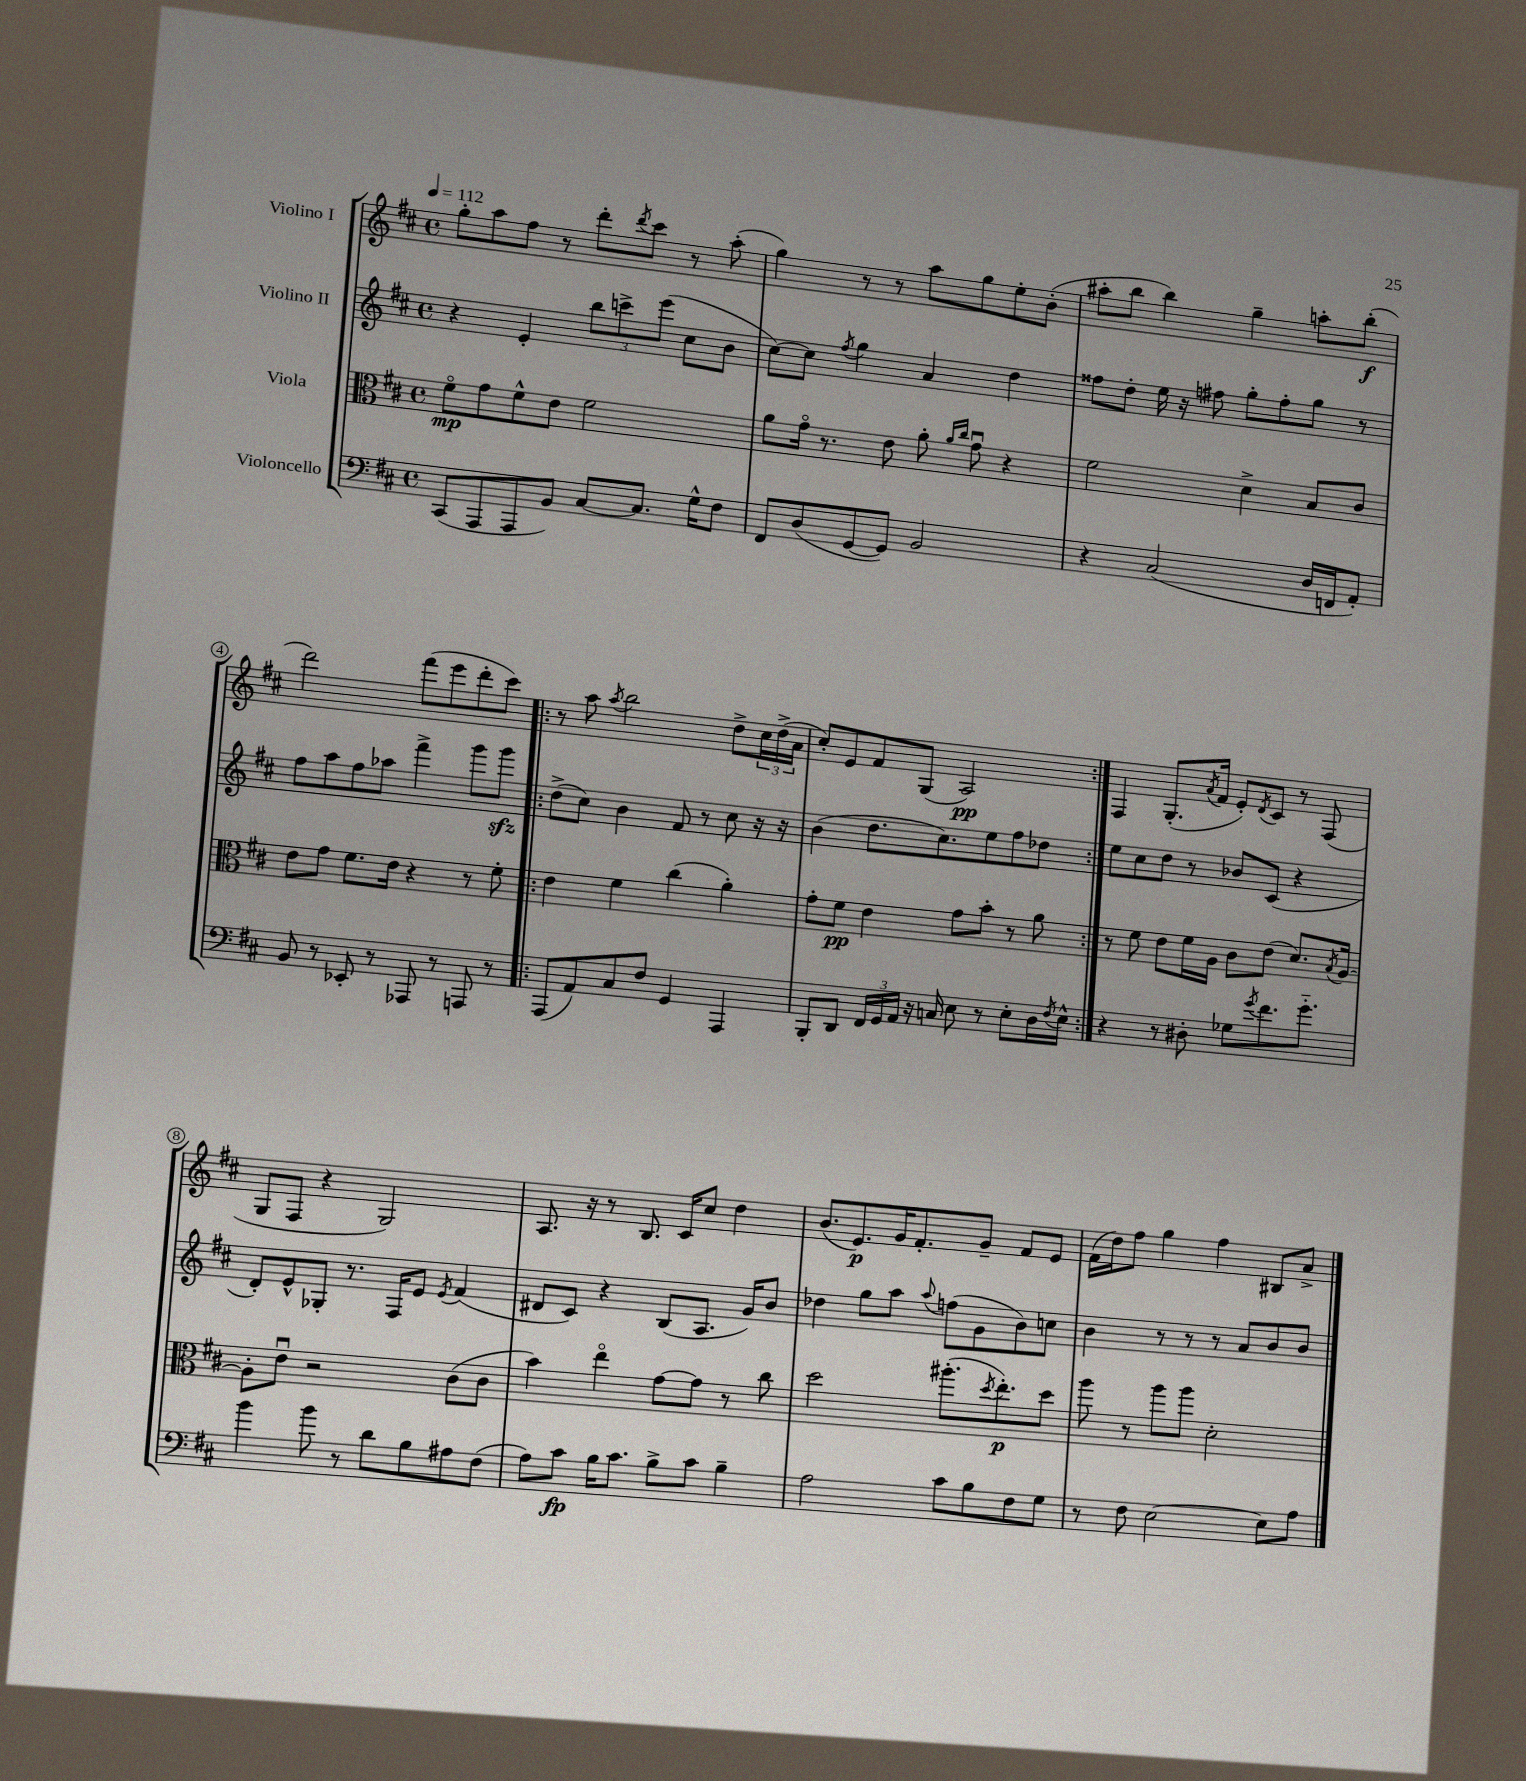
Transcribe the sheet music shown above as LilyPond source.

<<
\new StaffGroup <<
\new Staff = "s0" \with { instrumentName = "Violino I" } {
    \clef treble \key d \major \defaultTimeSignature \time 4/4 \tempo 4 = 112
    g''8-. a''8 fis''8 r8 d'''8-. \acciaccatura { d'''8 } cis'''8 r8 a''8-.( |
    g''4) r8 r8 a''8 g''8 e''8-. b'8-.( |
    ais''8-. b''8 b''4) g''4-- a''8-. b''8-.\f( |
    d'''2) fis'''8( e'''8 d'''8-. cis'''8) |
    \repeat volta 2 { r8 a''8 \acciaccatura { a''8 } b''2 d''8-> \tuplet 3/2 { cis''16 d''16->( a'16 } |
    cis''8-.) e'8 fis'8 g8( a2\pp) | }
    fis4 g8.-.( \acciaccatura { a'8 } fis'16 e'8-.) \acciaccatura { d'8 } cis'8 r8 fis8( |
    g8 fis8 r4 g2) |
    a8. r16 r8 b8. cis'16 cis''8 d''4 |
    b'8.( e'8.\p) g'16 fis'8.-. g'8-- fis'8 e'8 |
    fis'16( d''16) fis''8 g''4 fis''4 bis8 a'8-> \bar "|." |
}
\new Staff = "s1" \with { instrumentName = "Violino II" } {
    \clef treble \key d \major \defaultTimeSignature \time 4/4
    r4 e'4-. \tuplet 3/2 { b''8 c'''8-> e'''8( } cis''8 b'8 |
    cis''8~) cis''8 \acciaccatura { fis''8 } g''4 a'4 d''4 |
    fisis''8 d''8-. e''16 r16 fis''8 g''8-. fis''8-. g''8 r8 |
    fis''8 a''8 fis''8 aes''8 fis'''4-> g'''8 g'''8\sfz |
    \repeat volta 2 { d''8->( cis''8) b'4 fis'8 r8 cis''8 r16 r16 |
    b'4( d''8. cis''8.) e''8 fis''8 des''8 | }
    e''8 cis''8 d''8 r8 bes'8 cis'8( r4 |
    d'8-.) e'8-^ ges8-. r8. fis16 e'8 \acciaccatura { e'8 } fis'4( |
    dis'8 cis'8) r4 b8( a8. g'16) b'8 |
    des''4 g''8 a''8 \appoggiatura { a''8 } f''8( g'8 b'8) c''8 |
    b'4 r8 r8 r8 a'8 b'8 b'8 \bar "|." |
}
\new Staff = "s2" \with { instrumentName = "Viola" } {
    \clef alto \key d \major \defaultTimeSignature \time 4/4
    fis'8\flageolet\mp g'8 fis'8-^ e'8 fis'2 |
    a'8 g'16\flageolet r8. e'8 a'8-. \grace { a'16 cis''16 } g'8\downbow r4 |
    fis'2 d'4-> b8 cis'8 |
    e'8 g'8 fis'8. e'16 r4 r8 fis'8-. |
    \repeat volta 2 { e'4 fis'4 cis''4( a'4-.) |
    g'8-. fis'8\pp e'4 g'8 b'8-. r8 a'8 | }
    r8 fis'8 e'8 fis'16 a16 cis'8 e'8( d'8.) \acciaccatura { b8 } a16~ |
    a8-. e'8\downbow r2 cis'8( cis'8 |
    b'4) e''4\flageolet g'8~ g'8 r8 cis''8 |
    d''2 ais''8.-.( \acciaccatura { d''8 } e''8.-.\p) d''8 |
    a''8 r8 a''8 a''8 d'2-. \bar "|." |
}
\new Staff = "s3" \with { instrumentName = "Violoncello" } {
    \clef bass \key d \major \defaultTimeSignature \time 4/4
    cis,8( a,,8 a,,8 b,8) cis8~ cis8. g16-^ fis8 |
    fis,8 d8( g,8~ g,8) b,2 |
    r4 cis2( d16 f,16 a,8-.) |
    b,8 r8 ees,8-. r8 aes,,8 r8 a,,8 r8 |
    \repeat volta 2 { a,,8( a,8) cis8 fis8 g,4 a,,4 |
    b,,8-. d,8 \tuplet 3/2 { fis,16 g,16 a,16 } r16 c16 e8 r8 e8-. d16 \acciaccatura { fis8 } e16-^ | }
    r4 r8 dis8-. ges8 \acciaccatura { g'8 } fis'8. g'8.-_ |
    b'4 b'8 r8 d'8 b8 ais8 fis8( |
    a8) cis'8\fp b16 cis'8. b8-> cis'8 b4-- |
    a2 cis'8 b8 fis8 g8 |
    r8 fis8 e2~ e8 a8 \bar "|." |
}
>>
>>
\layout { \context { \Score \override BarNumber.stencil = #(make-stencil-circler 0.1 0.3 ly:text-interface::print) } }
